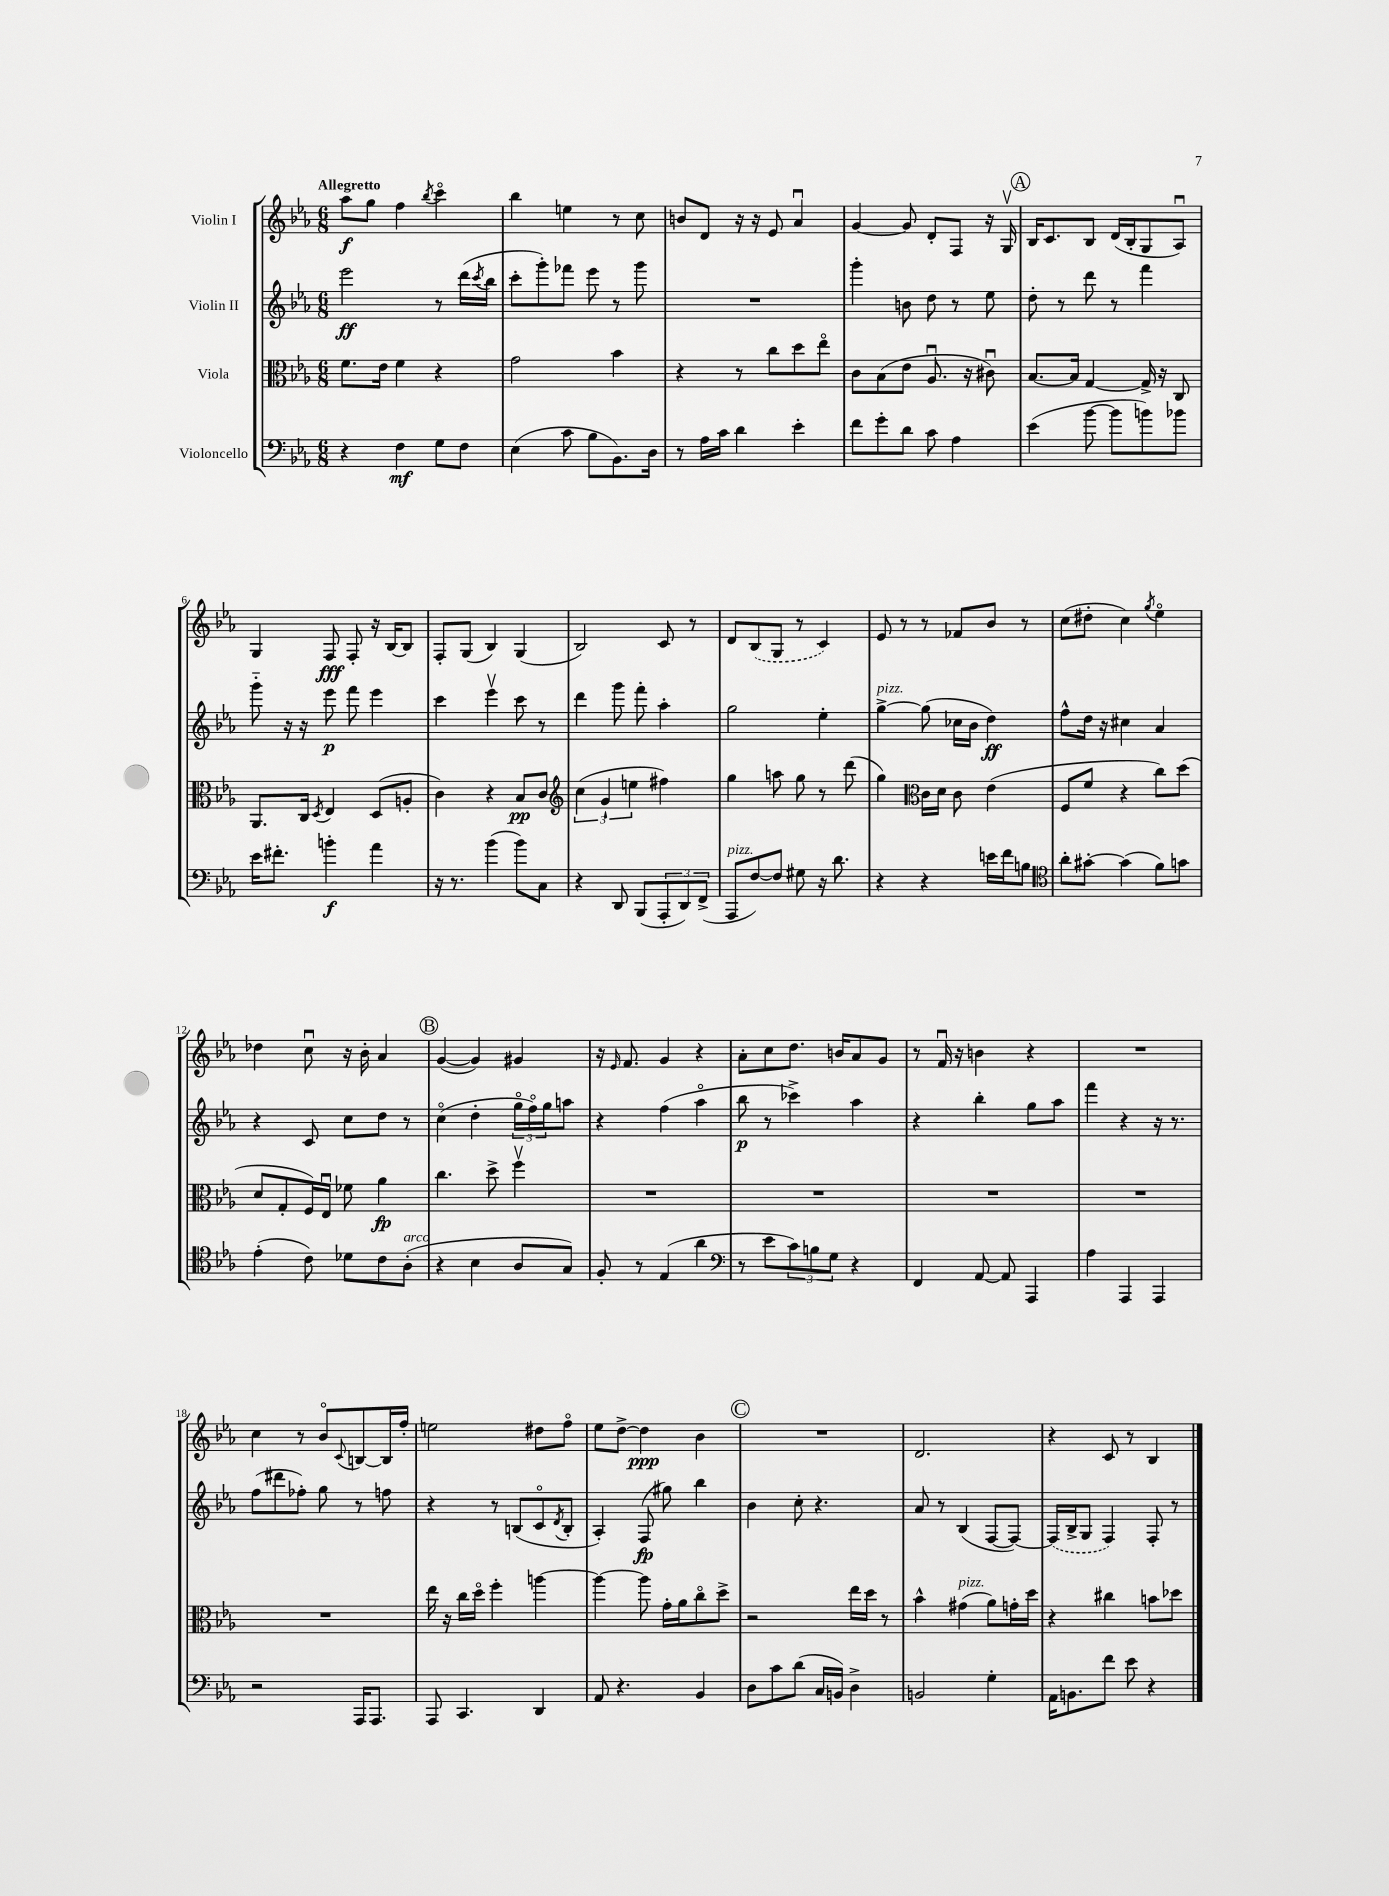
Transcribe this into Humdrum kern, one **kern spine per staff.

**kern	**kern	**kern	**kern
*staff4	*staff3	*staff2	*staff1
*clefF4	*clefC3	*clefG2	*clefG2
*k[b-e-a-]	*k[b-e-a-]	*k[b-e-a-]	*k[b-e-a-]
*M6/8	*M6/8	*M6/8	*M6/8
4r	8.f\L	2eee-\	8aa-\L
.	.	.	8gg\J
.	16e-\Jk	.	.
4F\	4f\	.	4ff\
.	.	.	8qbb-/
8G\L	4r	8r	4ccco\
8F\J	.	(16ddd\LL	.
.	.	8qccc/	.
.	.	16bb-\JJ	.
=	=	=	=
(4E-\	2g\	8ccc'\L	4bb-\
.	.	8ggg'\)	.
8c\	.	8fff-\J	4ee\
8B-\L	.	8eee-\	.
8.BB-\)	4b-\	8r	8r
.	.	8ggg\	8cc\
16D\Jk	.	.	.
=	=	=	=
8r	4r	2.r	8b/L
16A-\LL	.	.	8d/J
16c\JJ	.	.	.
4d\	8r	.	16r
.	.	.	16r
.	8cc\L	.	8e-/
4e-'\	8dd\	.	4a-u/
.	8ee-o\J	.	.
=	=	=	=
8f\L	8c\L	4ggg'\	[4g/
8g'\	(8B-\	.	.
8d\J	8e-\J	8b\	8g/]
8c\	8.A-u/	8dd\	8d'/L
4A-\	.	8r	8F/J
.	16r	.	.
.	8c#u\)	8ee-\	16r
.	.	.	16Gv/
=	=	=	=
(4e-\	[8.B-/L	8dd'\	16B-/LK
.	.	.	8.c/
.	.	8r	.
.	16B-/]Jk	.	.
[8b-\	[4G/	8ddd\	8B-/J
8b-\]L	.	8r	(16d/LL
.	.	.	16B-'/J
8b\)	16G^/]	4fff\	8G/
.	16r	.	.
8b-\J	8C/	.	8A-u/J)
=	=	=	=
16e-\LK	8.AA-/L	8ggg'~\	4G/
8.f#'\J	.	.	.
.	.	16r	.
.	16C/Jk	16r	.
.	8qD/	.	.
4b'\	4E-/	8eee-\	8F/
.	.	8fff\	8F'/
4a-\	(8D/L	4eee-\	16r
.	.	.	[16B-/LK
.	8A'/J	.	8B-/]J
=	=	=	=
16r	4c\)	4ccc\	8F'/L
8.r	.	.	.
.	.	.	(8G/J
(4b-\	4r	4eee-v\	4B-/)
8b-\L)	8B-/L	8ccc\	(4G/
8C\J	8c/J	8r	.
=	=	=	=
*	*clefG2	*	*
4r	(6cc\	4ddd\	2B-/)
.	6g`/	.	.
8DD/	.	8ggg\	.
.	6ee\	.	.
(8BBB-/L	.	8fff'\	.
12AAA-'/	4ff#\)	4aa-'\	8c/
12DD/)	.	.	.
.	.	.	8r
(12FF^/J	.	.	.
=	=	=	=
8AAA-/L	4gg\	2gg\	8d/L
[8F/)	.	.	(8B-/
8F/]J	8aa\	.	8G/J
8G#\	8gg\	.	8r
16r	8r	4ee-'\	4c/)
8.d\	.	.	.
.	(8ddd\	.	.
=	=	=	=
4r	4gg\)	[4gg^\	8e-/
.	.	.	8r
*	*clefC3	*	*
4r	16c\LL	(8gg\]	8r
.	16d\JJ	.	.
.	8c\	16cc-\LL	8f-/L
.	.	16b-\JJ	.
16e\LL	(4e-\	4dd\)	8b-/J
16f\J	.	.	.
8B\J	.	.	8r
=	=	=	=
*clefC4	*	*	*
8a-'\L	8F/L	8ff^^\L	(8cc\L
[8g#'\J	8f/J	16dd\Jk	8dd#'\J
.	.	16r	.
(4g#\]	4r	4cc#\	4cc\)
.	.	.	8qgg/
8f\L)	8cc\L)	4a-/	4ee-o\
8g\J	(8dd\J	.	.
=	=	=	=
(4e-'\	8d/L	4r	4dd-\
.	8G'/	.	.
8c\)	16F/L)	8c/	8ccu\
.	16E-u/JJ	.	.
8d-\L	8f-\	8cc\L	16r
.	.	.	16b-'\
8c\	4a-\	8dd\J	4a-/
(8A-'\J	.	8r	.
=	=	=	=
4r	4.cc\	(4cco\	([4g/
4B-\	.	4dd'\	4g/])
.	8dd^\	.	.
8A-/L	4ffv\	24ggo\LL	4g#/
.	.	24ffo\)	.
.	.	24gg\J	.
8G/J)	.	8aa\J	.
=	=	=	=
8F'/	2.r	4r	16r
.	.	.	16qqe-/
.	.	.	8.f/
8r	.	.	.
(4E-/	.	(4ff\	4g/
4a-\	.	4aa-o\	4r
=	=	=	=
*clefF4	*	*	*
8r	2.r	8bb-\	8a-'\L
8e-\L	.	8r	8cc\
12c\)	.	4ccc-^\)	8.dd\J
12B\	.	.	.
12G\J	.	.	.
.	.	.	16b/LK
4r	.	4aa-\	8a-/
.	.	.	8g/J
=	=	=	=
4FF/	2.r	4r	8r
.	.	.	16fu/
.	.	.	16r
[8AA-/	.	4bb-'\	4b\
8AA-/]	.	.	.
4AAA-/	.	8gg\L	4r
.	.	8aa-\J	.
=	=	=	=
4A-\	2.r	4fff\	2.r
4AAA-/	.	4r	.
4AAA-/	.	16r	.
.	.	8.r	.
=	=	=	=
2r	2.r	(8ff\L	4cc\
.	.	8ddd#\	.
.	.	8ff-'\J)	8r
.	.	8gg\	8b-o/L
.	.	.	8qqc/
16AAA-/LK	.	8r	[8B/
8.AAA-/J	.	.	.
.	.	8ff\	16B/]L
.	.	.	16ff'/JJ
=	=	=	=
8AAA-/	16ee-\	4r	2ee\
.	16r	.	.
4.CC/	16cc\LL	.	.
.	16ddo\JJ	.	.
.	4ff'\	8r	.
.	.	(8B/L	.
4DD/	[4aa\	8co/	8dd#\L
.	.	8qd/	.
.	.	8B'/J	8ffo\J
=	=	=	=
8AA-/	4aa\_	4A-'/)	8ee-\L
4.r	.	.	[8dd^\J
.	8aa\]	(8F/	4dd\]
.	16g'\LL	8gg#\)	.
.	16a-\J	.	.
4BB-/	8cco\	4bb-\	4b-\
.	8dd^\J	.	.
=	=	=	=
8D\L	2r	4b-\	2.r
8c\	.	.	.
(8d\J	.	8cc'\	.
16C/LL	.	4.r	.
16BB/JJ)	.	.	.
4D^\	16ee-\LL	.	.
.	16dd\JJ	.	.
.	8r	.	.
=	=	=	=
2BB/	4b-^^\	8a-/	2.d/
.	.	8r	.
.	(4g#\	(4B-/	.
4G'\	8a-\L)	[8F/L	.
.	16g'\L	8F/_J)	.
.	16dd\JJ	.	.
=	=	=	=
16AA-\LK	4r	(16F/]LL	4r
8.BB\	.	16B-^/J	.
.	.	8G/J	.
8f\J	4cc#\	4F/)	8c/
8e-\	.	.	8r
4r	8b\L	8F'/	4B-/
.	8dd-\J	8r	.
==	==	==	==
*-	*-	*-	*-
